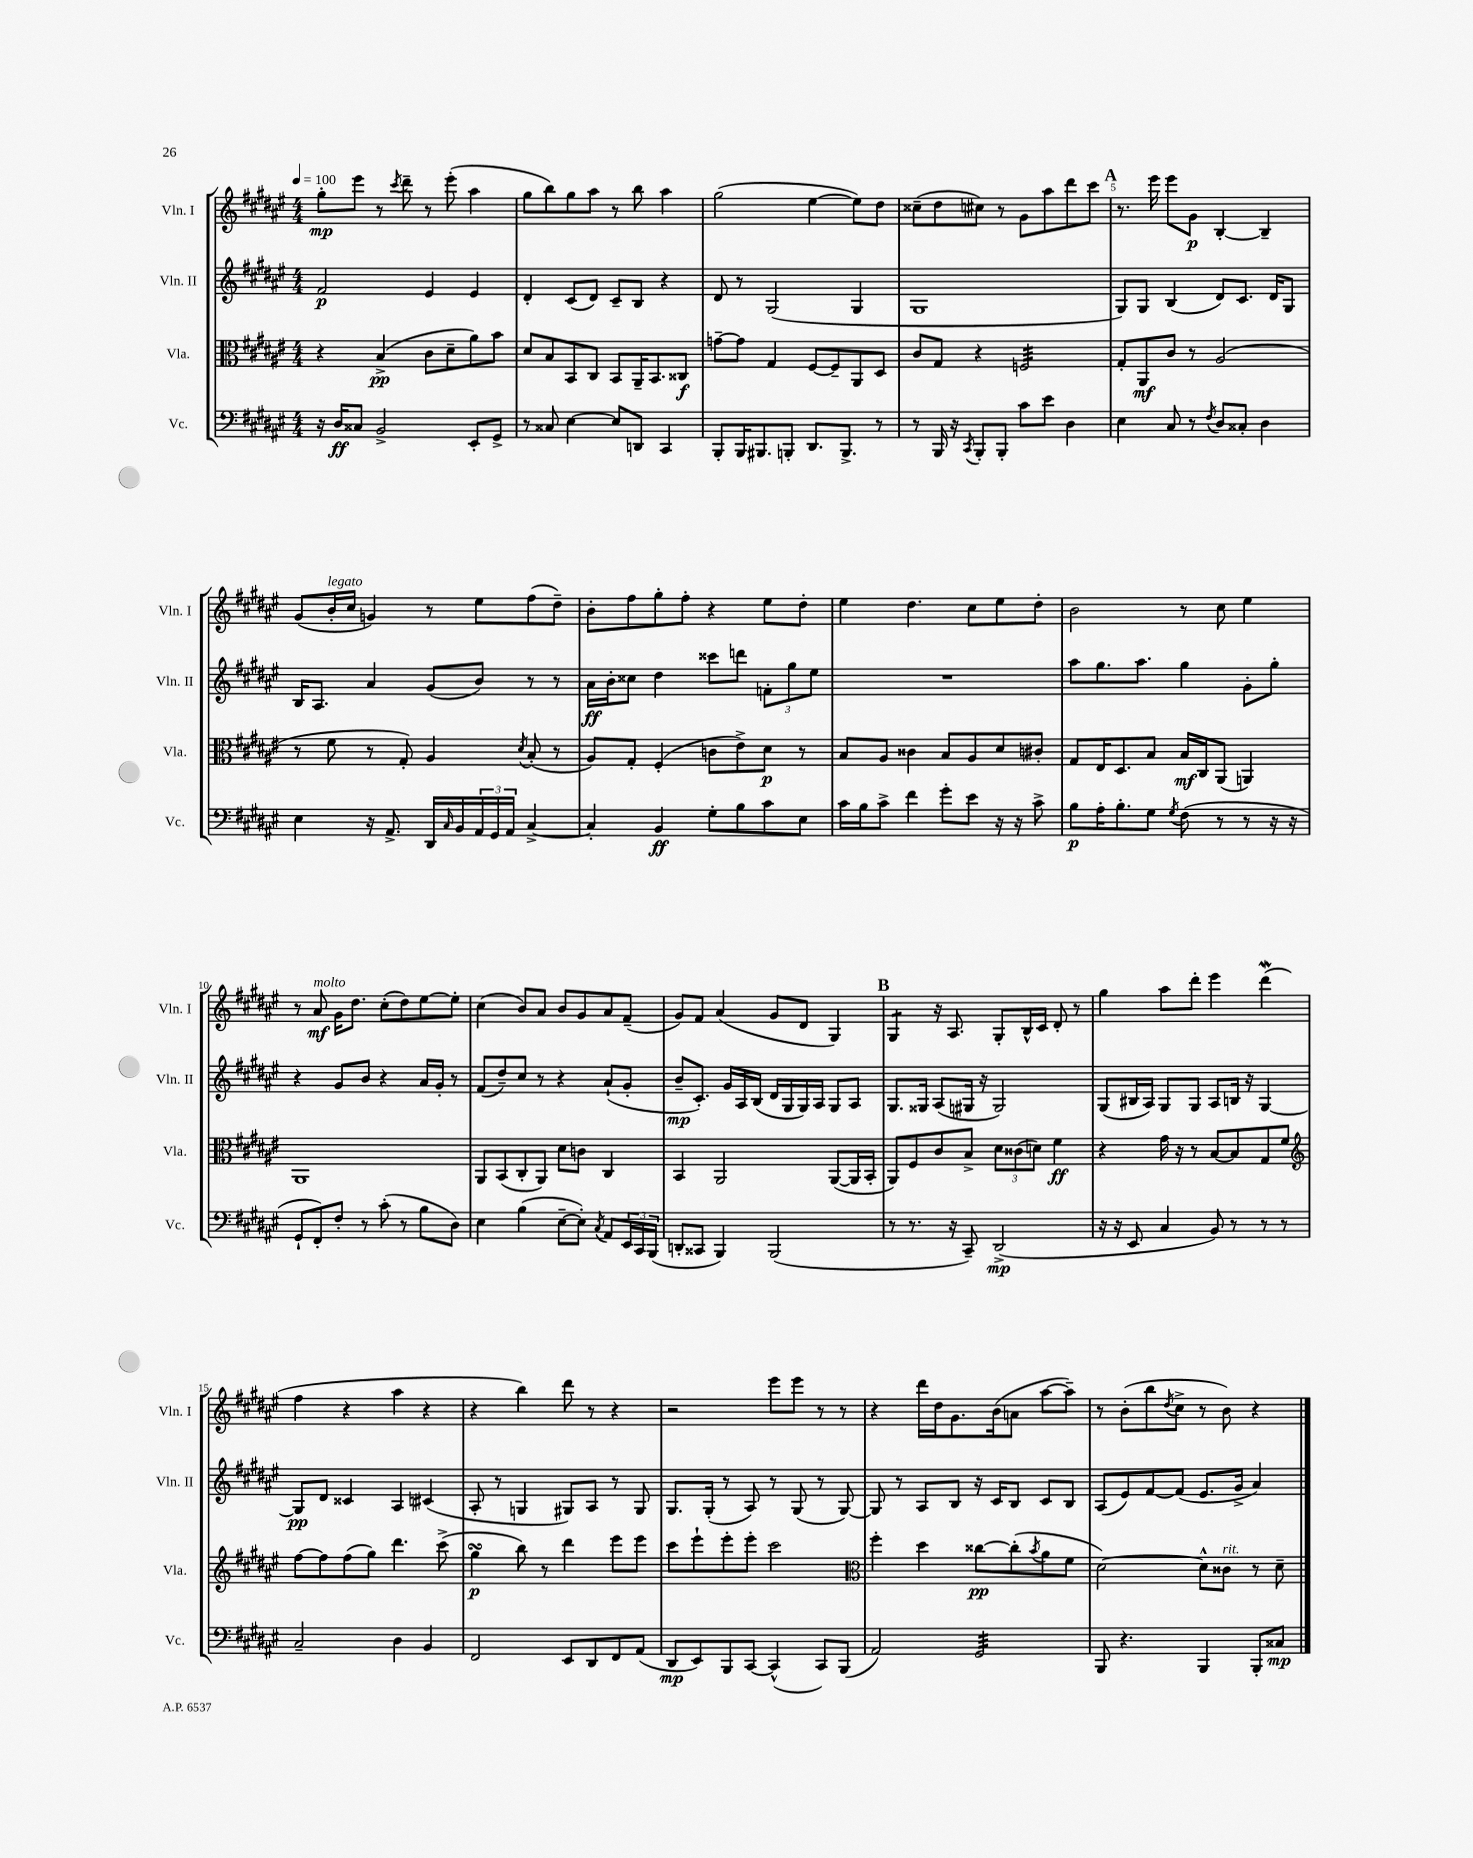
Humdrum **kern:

**kern	**kern	**kern	**kern
*staff4	*staff3	*staff2	*staff1
*clefF4	*clefC3	*clefG2	*clefG2
*k[f#c#g#d#a#e#]	*k[f#c#g#d#a#e#]	*k[f#c#g#d#a#e#]	*k[f#c#g#d#a#e#]
*M4/4	*M4/4	*M4/4	*M4/4
*MM100	*MM100	*MM100	*MM100
16r	4r	2f#	8gg#'
16D#	.	.	.
8C##	.	.	8eee#
2BB^	(4B^	.	8r
.	.	.	8qccc#
.	.	.	8ddd#~
.	8c#	4e#	8r
.	8d#~	.	(8eee#'
8EE#'	8a#)	4e#	4aa#
8GG#^	8b	.	.
=	=	=	=
8r	8d#	4d#'	8gg#
8C##	8B	.	8bb)
[4E#	8BB	(8c#	8gg#
.	8C#	8d#)	8aa#
8E#]	8BB	8c#~	8r
8DD	16AA#~	8B	8bb
.	8.BB	.	.
4CC#	.	4r	4aa#
.	8C##	.	.
=	=	=	=
8BBB'	[8g~	8d#	(2gg#
16BBB	8g]	8r	.
8.BBB#	.	.	.
.	4G#	(2G#	.
8BBB'	.	.	.
8.DD#	[8F#	.	[4ee#
.	8F#~]	.	.
8.BBB^	.	.	.
.	8AA#	4G#	8ee#])
8r	8D#	.	8dd#
=	=	=	=
8r	8c#	1G#	(8cc##~
16BBB	8G#	.	8dd#
16r	.	.	.
8qCC#	.	.	.
8BBB'	4r	.	8cc#)
8BBB'	.	.	8r
8c#	2F	.	8g#
8e#	.	.	8aa#
4D#	.	.	8ddd#
.	.	.	8ccc#
=	=	=	=
4E#	8G#'	8G#)	8.r
.	8AA#	8G#	.
.	.	.	16eee#
8C#	8c#	(4B	8eee#
8r	8r	.	8g#
8qF#	.	.	.
8D#	(2A#	8d#)	[4B'
8C##'	.	8.c#	.
4D#	.	.	4B~]
.	.	16d#	.
.	.	8G#	.
=	=	=	=
4E#	8r	16B	(8g#
.	.	8.A#	.
.	8f#	.	16b'
.	.	.	16cc#
16r	8r	4a#	4g)
8.AA#^	.	.	.
.	8G#')	.	.
16DD#	4A#	(8g#	8r
16qqC#	.	.	.
16BB	.	.	.
24AA#	.	8b)	8ee#
24GG#	.	.	.
24AA#	.	.	.
.	8qd#	.	.
[4C#^	(8B'	8r	(8ff#
.	8r	8r	8dd#~)
=	=	=	=
4C#']	8A#)	16a#	8b'
.	.	16b'	.
.	8G#'	8cc##	8ff#
4BB	(4F#'	4dd#	8gg#'
.	.	.	8ff#'
8G#'	8c	8ccc##	4r
8B	8e#^)	8ddd	.
8c#	8d#	12f'	8ee#
.	.	12gg#	.
8E#	8r	.	8dd#'
.	.	12ee#	.
=	=	=	=
16c#	8B	1r	4ee#
16B	.	.	.
8c#^	8A#	.	.
4f#	4c##	.	4.dd#
8g#'	8B	.	.
8e#	8A#	.	8cc#
16r	8d#	.	8ee#
16r	.	.	.
8c#^	8c#'	.	8dd#'
=	=	=	=
8B	8G#	8aa#	2b
16A#'	16E#	8.gg#	.
8.B'	8.D#	.	.
.	.	8.aa#	.
8G#	8B	.	.
8qG#	.	.	.
(8F#	16B	4gg#	8r
.	16C#	.	.
8r	(8AA#	.	8cc#
8r	4AA)	8g#'	4ee#
16r	.	8gg#'	.
16r	.	.	.
=	=	=	=
8GG#`	1AA#	4r	8r
8FF#')	.	.	8a#
8F#'	.	8g#	16g#
.	.	.	8.dd#
8r	.	8b	.
(8c#'	.	4r	(8cc#'
8r	.	.	8dd#)
8B	.	16a#	[8ee#
.	.	16g#'	.
8D#)	.	8r	8ee#']
=	=	=	=
4E#	8AA#	(8f#	(4cc#
.	(8BB	8dd#~)	.
(4B	8C#'	8cc#	8b)
.	8AA#)	8r	8a#
[8E#~	8d#	4r	8b
8E#'])	8c	.	8g#
8qC#	.	.	.
8AA#	4C#	(8a#`	8a#
24EE#	.	8g#'	(8f#~
24CC#	.	.	.
(24BBB	.	.	.
=	=	=	=
8DD'	4BB	8b~	8g#)
8CC##	.	8.c#')	8f#
4BBB)	2AA#	.	(4a#
.	.	16g#	.
.	.	16A#	.
.	.	(16B	.
(2BBB	.	16d#	8g#
.	.	16G#	.
.	.	16G#)	8d#
.	.	16A#	.
.	([8AA#	8G#	4G#)
.	16AA#]	8A#	.
.	16BB'	.	.
=	=	=	=
8r	8AA#)	8.G#	4G#
8.r	8F#	.	.
.	.	16G##	.
.	8c#	(8A#	16r
16r	.	.	8.A#
8CC#~)	8B^	16G#	.
.	.	16r	.
(2DD#^	12d#	2G#)	8G#'
.	(12c##	.	.
.	.	.	16B^^
.	12d)	.	.
.	.	.	16c#
.	4f#	.	8d#'
.	.	.	8r
=	=	=	=
16r	4r	(8G#	4gg#
16r	.	.	.
8EE#	.	16B#	.
.	.	16A#)	.
4C#	16g#	8G#	8aa#
.	16r	.	.
.	8r	8G#	8ddd#'
8BB)	[8B	8A#	4eee#
8r	8B]	16B	.
.	.	16r	.
8r	8G#	[4G#	(4ddd#
8r	8f#	.	.
=	=	=	=
*	*clefG2	*	*
2C#~	[8ff#	8G#]	4ff#
.	8ff#]	8d#	.
.	(8ff#	4c##	4r
.	8gg#)	.	.
4D#	4.ddd#	4A#	4aa#
4BB	.	(4c#	4r
.	(8ccc#^	.	.
=	=	=	=
2FF#	4gg#	8A#'	4r
.	.	8r	.
.	8bb)	4G	4bb)
.	8r	.	.
8EE#	4ddd#	8G#)	8ddd#
8DD#	.	8A#	8r
8FF#	8eee#	8r	4r
(8AA#	8eee#	8G#	.
=	=	=	=
8DD#	8ccc#	8.G#	2r
8EE#)	8eee#`	.	.
.	.	(16G#'	.
8BBB	8eee#'	8r	.
[8CC#	8eee#'	8A#)	.
(4CC#^^]	2ccc#	8r	8eee#
.	.	(8G#	8eee#
8CC#)	.	8r	8r
(8BBB	.	[8G#)	8r
=	=	=	=
*	*clefC3	*	*
2AA#)	4ff#'	8G#]	4r
.	.	8r	.
.	4dd#	8A#	16ddd#
.	.	.	16dd#
.	.	8B	8.g#
2GG#	[8cc##	16r	.
.	.	16c#	(16b
.	(8cc##']	8B	8a
.	8qb	.	.
.	8a#	8c#	[8aa#
.	8f#	8B	8aa#~])
=	=	=	=
8BBB	[2d#)	(8A#	8r
4.r	.	8e#)	(8b'
.	.	[8f#	8bb
.	.	.	8qdd#
.	.	(8f#]	8cc#^
4BBB	8d#^^]	8.e#	8r
.	8c##	.	8b)
.	.	16g#^	.
8BBB'	8r	4a#)	4r
8C##	8d#~	.	.
==	==	==	==
*-	*-	*-	*-
